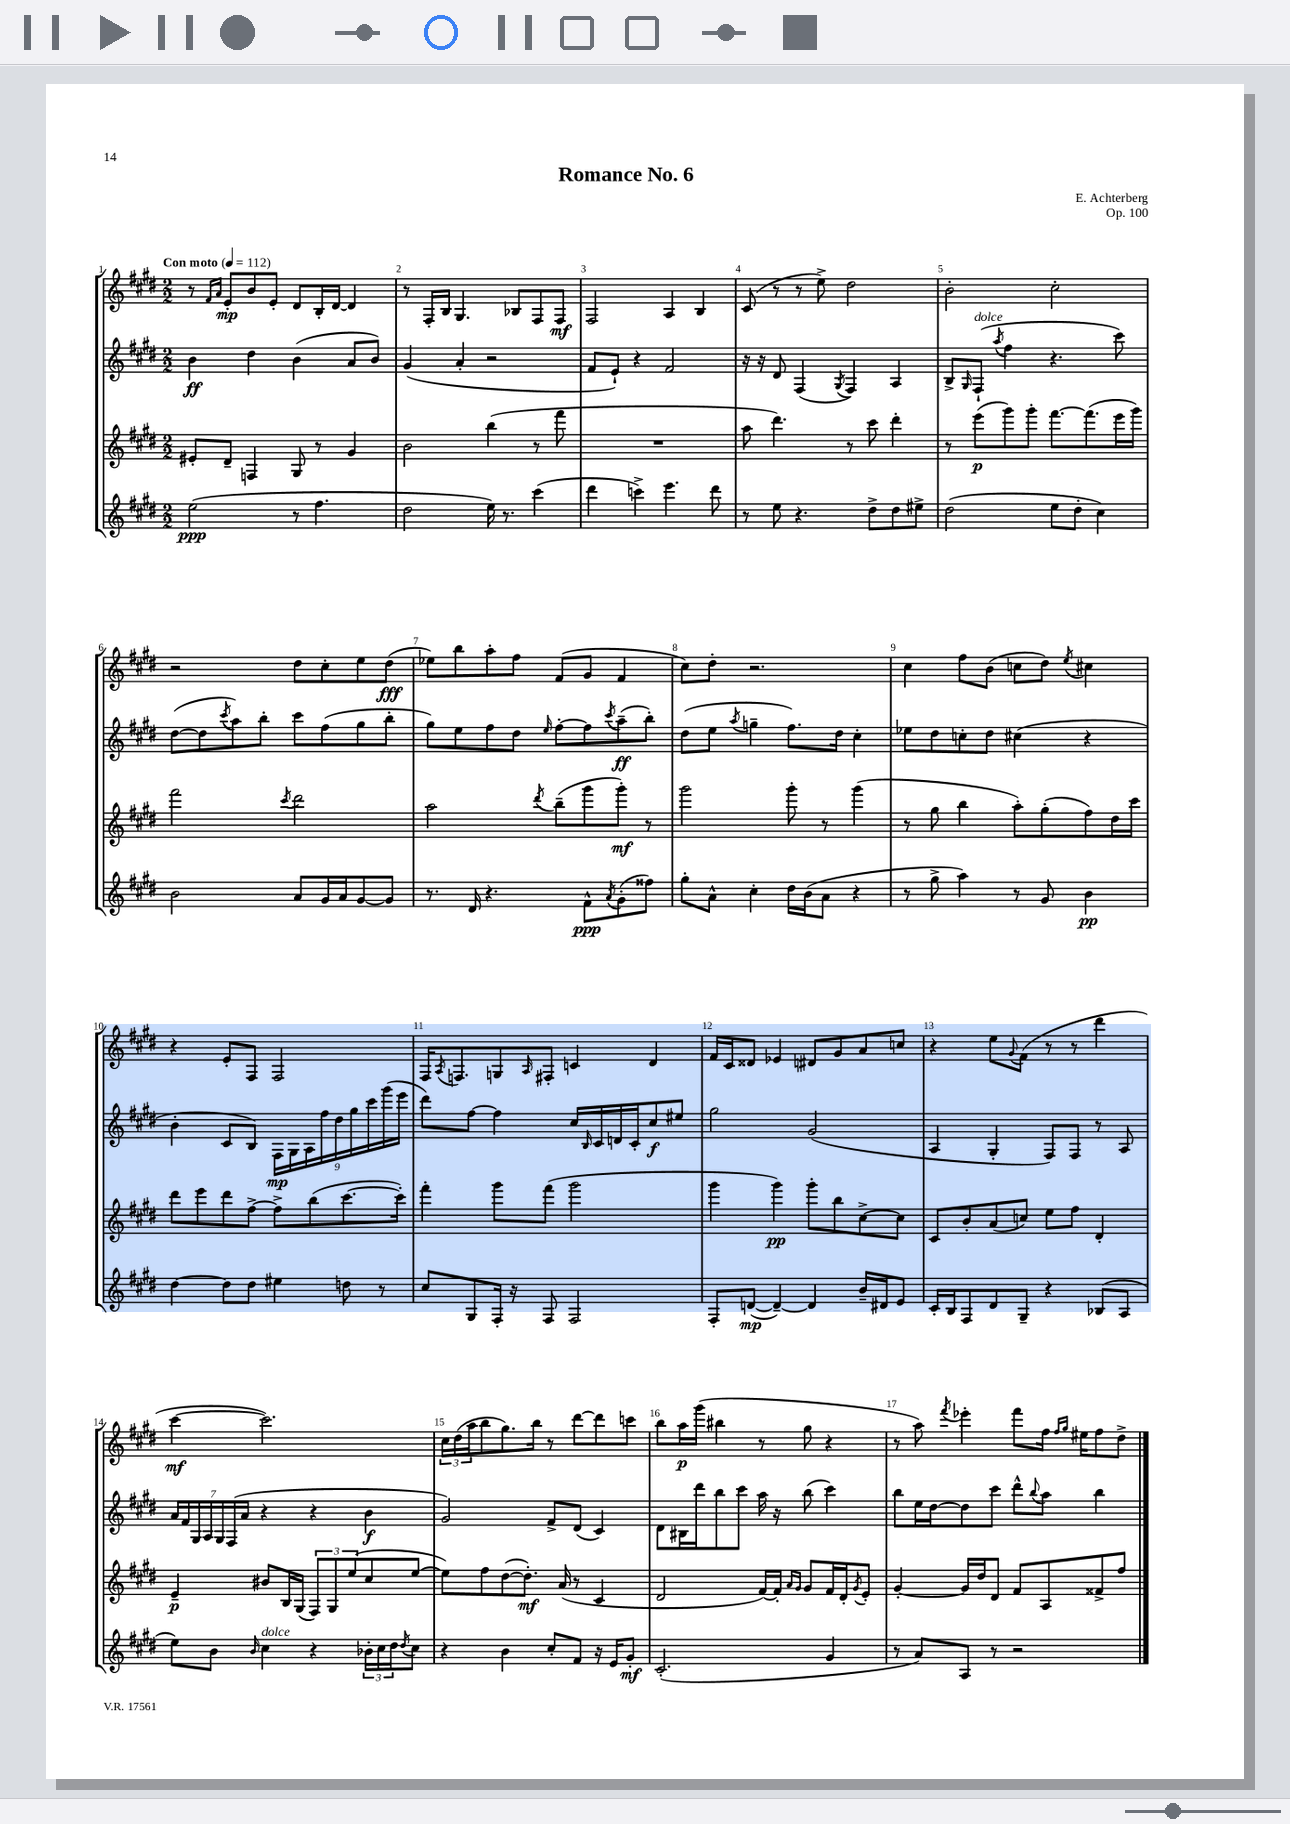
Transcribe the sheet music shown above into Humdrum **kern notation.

**kern	**kern	**kern	**kern
*staff4	*staff3	*staff2	*staff1
*clefG2	*clefG2	*clefG2	*clefG2
*k[f#c#g#d#]	*k[f#c#g#d#]	*k[f#c#g#d#]	*k[f#c#g#d#]
*M2/2	*M2/2	*M2/2	*M2/2
*MM112	*MM112	*MM112	*MM112
(2ee	8e#'	4b	8r
.	.	.	16qqf#
.	.	.	16qqa
.	8d#~	.	8e'
.	4F	4dd#	8b
.	.	.	8e'
8r	8G#	(4b	8d#
4.ff#	8r	.	16B'
.	.	.	[16d#
.	4g#	8a	4d#]
.	.	8b)	.
=	=	=	=
2dd#	2b	(4g#	8r
.	.	.	16F#'
.	.	.	16B
.	.	4a'	4.G#
16ee)	(4bb	2r	.
8.r	.	.	.
.	.	.	8B-
(4ccc#	8r	.	8F#
.	8fff#	.	8F#
=	=	=	=
4ddd#	1r	8f#	2F#
.	.	8e`)	.
4ccc^)	.	4r	.
4.eee	.	2f#	4A
.	.	.	4B
8ddd#	.	.	.
=	=	=	=
8r	8aa	16r	(8c#
.	.	16r	.
8ee	4.ddd#)	8d#	8r
4.r	.	(4F#	8r
.	.	.	8ee^)
.	.	8qG#	.
.	8r	4F#)	2dd#
8dd#^	8ccc#	.	.
8dd#	4ddd#'	4A	.
8ee#^	.	.	.
=	=	=	=
(2dd#	8r	8B^	2b'
.	.	16qqG#	.
.	(8eee	(8F#`	.
.	.	8qaa	.
.	8ggg#)	4ff#	.
.	8ggg#'	.	.
8ee	[8.fff#	4.r	2cc#'
8dd#'	.	.	.
.	(8.fff#]	.	.
4cc#)	.	.	.
.	16eee	8ccc#)	.
.	16ggg#)	.	.
=	=	=	=
2b	2fff#	([8dd#	2r
.	.	8dd#]	.
.	.	8qccc#	.
.	.	8aa)	.
.	.	8bb'	.
.	8qccc#	.	.
8a	2ddd#	8ccc#	8dd#
16g#	.	(8ff#	8cc#'
16a	.	.	.
[8g#	.	8gg#	8ee
8g#]	.	8bb'	(8dd#
=	=	=	=
8.r	2aa	8gg#)	8ee-)
.	.	8ee	8bb
16d#	.	.	.
4.r	.	8ff#	8aa'
.	.	8dd#	8ff#
.	8qddd#	16qqee	.
.	(8bb~	[8ff#'	(8f#
8f#^^	8ggg#	8ff#]	8g#
8qa	.	8qccc#	.
(8g#'	8ggg#')	(8aa~	4f#
8ff##)	8r	8bb')	.
=	=	=	=
8gg#'	2ggg#	(8dd#	8cc#)
8a^^	.	8ee	8dd#'
.	.	8qaa	.
4cc#'	.	4gg~	2.r
16dd#	8ggg#'	8.ff#)	.
(16b	.	.	.
8a	8r	.	.
.	.	16dd#	.
4r	(4ggg#	4cc#'	.
=	=	=	=
8r	8r	8ee-	4cc#
8gg#^	8gg#	8dd#	.
4aa)	4bb	8cc'	8ff#
.	.	8dd#	(8b
8r	8aa')	(4cc#	8cc
8g#	(8gg#'	.	8dd#)
.	.	.	8qee
4b	8ff#)	4r	4cc#
.	16dd#	.	.
.	16ccc#	.	.
=	=	=	=
[4dd#	8ddd#	4b'	4r
.	8eee	.	.
8dd#]	8ddd#	8c#	8e'
8dd#	[8ff#^	8B)	8F#
4ee#	8ff#^]	18F#	2F#
.	.	18G#	.
.	.	18A	.
.	(8bb	.	.
.	.	18ff#	.
.	.	18dd#	.
8dd	[8.ccc#	.	.
.	.	18gg#	.
.	.	18ccc#	.
8r	.	.	.
.	.	(18ggg#	.
.	16ccc#'])	.	.
.	.	18eee	.
=	=	=	=
8cc#	4fff#'	8ddd#)	16F#
.	.	.	8qA
.	.	.	8.F
8G#	.	[8ff#	.
16F#'	8ggg#	4ff#]	8G
16r	.	.	.
.	.	.	16qqA
8F#	(8fff#	.	8F#'
2F#	2ggg#	16cc#	4c
.	.	16qqB	.
.	.	16c#	.
.	.	16d	.
.	.	16c#'	.
.	.	8cc#	4d#
.	.	8ee#	.
=	=	=	=
8F#'	4ggg#	2gg#	16f#
.	.	.	16c#
([8d	.	.	8d##
4d~_)	4ggg#)	.	4e-
4d]	8ggg#'	(2g#	8d#
.	8bb	.	8g#
16b~	[8cc#^	.	8a
16d#	.	.	.
8e	8cc#]	.	8cc
=	=	=	=
16c#'	8c#	4A	4r
16B	.	.	.
8F#	8b'	.	.
8d#	(8a	4G#'	8ee
.	.	.	8qqg#
8G#~	8cc)	.	(8f#
4r	8ee	8F#)	8r
.	8ff#	8F#	8r
(8B-	4d#'	8r	4ddd#
8A	.	8A	.
=	=	=	=
8ee)	4e~	28a	[4ccc#
.	.	28f#	.
.	.	28G#	.
.	.	28A	.
8b	.	.	.
.	.	28G#	.
.	.	(28F#	.
.	.	28a	.
16qqb	.	.	.
4cc#	8b#	4r	2.ccc#])
.	16B	.	.
.	(16G#	.	.
4r	12F#)	4r	.
.	12G#	.	.
.	(12ee	.	.
24b-'	8cc#	4b	.
24cc#	.	.	.
24dd#	.	.	.
8qdd#	.	.	.
8cc#	[8ee	.	.
=	=	=	=
4r	8ee])	2g#)	24cc#
.	.	.	(24dd#
.	.	.	24aa
.	8ff#	.	8bb
4b	([8dd#	.	8.gg#)
.	8.dd#'])	.	.
.	.	.	16bb
8cc#'	.	8f#^	8r
.	(16a	.	.
8f#	8r	(8d#	[8ddd#
16r	4c#	4c#)	8ddd#]
16e	.	.	.
8g#'	.	.	8ccc
=	=	=	=
(2.c#'	2d#	8d#	8bb
.	.	16B#	16aa
.	.	16ddd#	(16ggg#
.	.	8bb	4bb#
.	.	8ccc#	.
.	[16f#)	16aa	8r
.	16f#']	16r	.
.	16qqa	.	.
.	16qqg#	.	.
.	8g#	(8bb	8gg#
4g#	16f#	4ccc#)	4r
.	16d#'	.	.
.	8qg#	.	.
.	8e'	.	.
=	=	=	=
8r	[4g#'	8bb	8r
8a)	.	16ee	8aa)
.	.	[16dd#	.
.	.	.	8qfff#
8A	16g#]	8dd#]	4eee-'
.	16dd#	.	.
8r	8d#	8ccc#	.
2r	8f#	8ddd#^^	8fff#
.	.	8qqbb	.
.	8A	8aa	16ff#
.	.	.	16qqff#
.	.	.	16qqgg#
.	.	.	16ee#
.	8f##^	4bb	8ff#
.	8ff#	.	8dd#^
==	==	==	==
*-	*-	*-	*-
